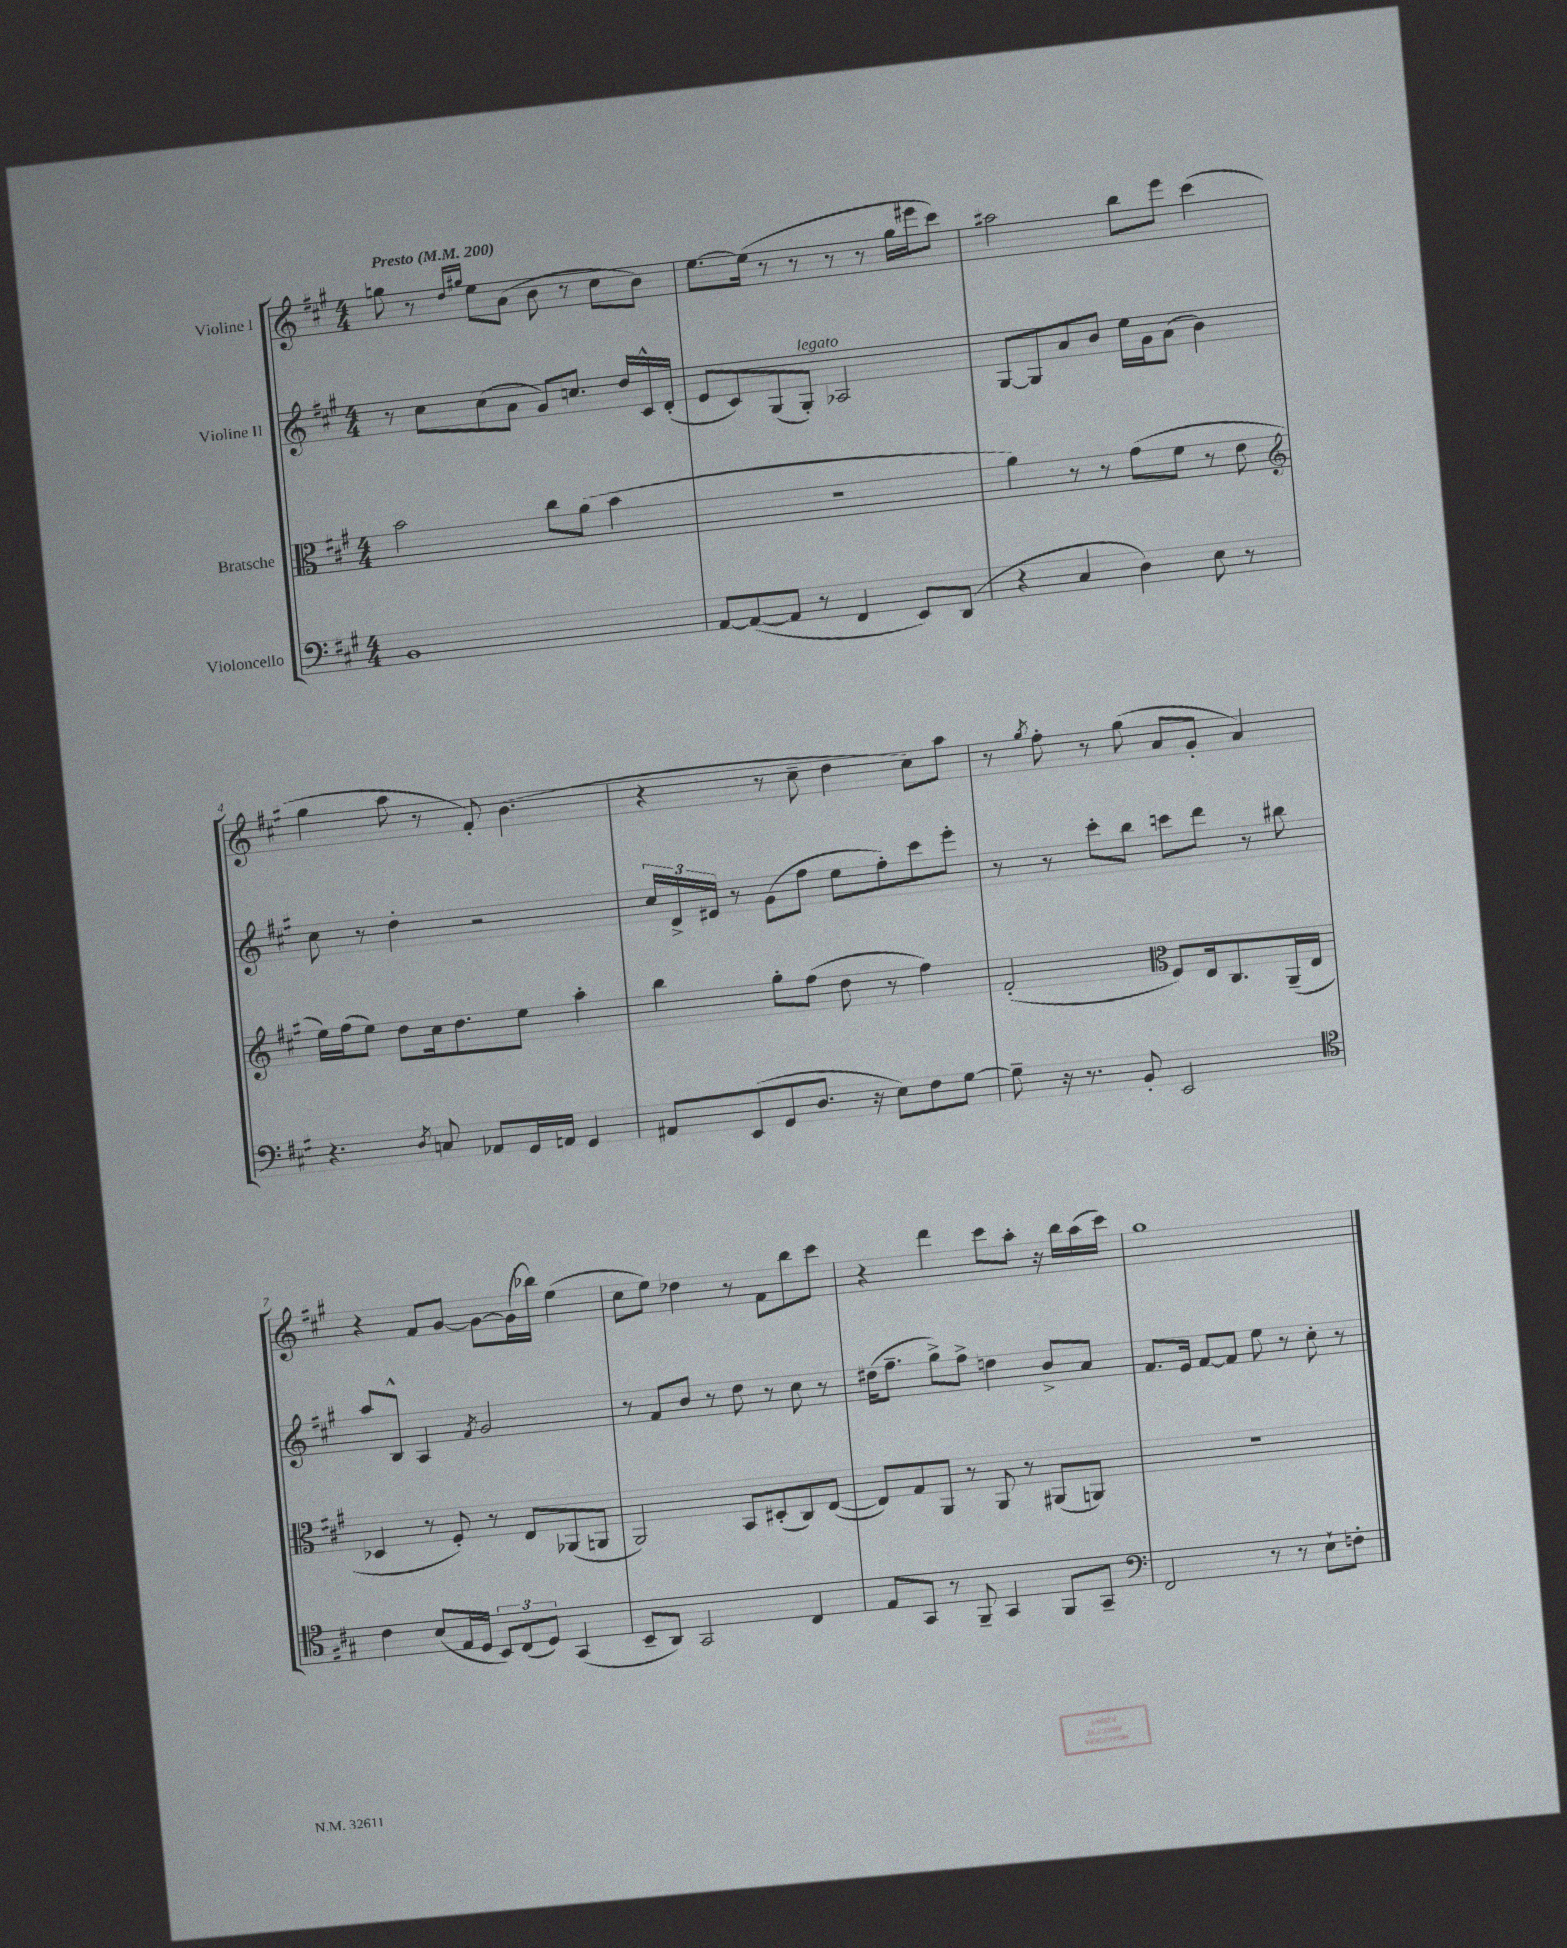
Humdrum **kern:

**kern	**kern	**kern	**kern
*part4	*part3	*part2	*part1
*staff4	*staff3	*staff2	*staff1
*I"Violoncello	*I"Bratsche	*I"Violine II	*I"Violine I
*clefF4	*clefC3	*clefG2	*clefG2
*k[f#c#g#]	*k[f#c#g#]	*k[f#c#g#]	*k[f#c#g#]
*M4/4	*M4/4	*M4/4	*M4/4
*MM200	*MM200	*MM200	*MM200
=1	=1	=1	=1
!	!	!	!LO:TX:a:B:t=Presto
1BB	2b\	8r	8ggn\
.	.	8cc#\L	8r
.	.	.	16qqdd/LL
.	.	.	16qqgg#X/JJ
.	.	(8cc#\	8ee\L
.	.	8a\J	(8a\J
.	8cc#\L	8g#/L)	8b\
.	(8a\J	8.ccn/J	8r
.	4b\	.	8cc#\L
.	.	16dd/LL	.
.	.	16c#^^/	8b\J)
.	.	(16d'/JJ	.
=2	=2	=2	=2
[8AA/L	1r	8e/L	[8.ee\L
(8AA/_	.	8c#/)	.
.	.	.	(16ee\Jk]
8AA/J]	.	(8G#/	8r
!	!	!LO:TX:a:i:t=legato	!
8r	.	8G#'/J)	8r
4FF#/	.	2A-X/	8r
.	.	.	8r
8EE/L)	.	.	16gg#\LL
.	.	.	16eee#X\J
(8DD/J	.	.	8ccc#\J)
=3	=3	=3	=3
4r	4a\)	[8G#/L	2aa#X\
.	.	8G#/]	.
4C#/	8r	8a/	.
.	8r	8b/J	.
4D\)	(8g#\L	16ee\LL	8bb\L
.	.	16g#\J	.
.	8f#\J	(8a\J	8eee\J
8E\	8r	4b\)	(4ccc#\
8r	8e\	.	.
!!LO:LB:g=z
=4	=4	=4	=4
*	*clefG2	*	*
4.r	16ee\LL)	8cc#\	4gg#\
.	(16ff#\J	.	.
.	8ee\J)	8r	.
.	8dd\L	4dd'\	8aa\
8qD/	.	.	.
8Cn/	16cc#\k	.	8r
.	8.dd\	.	.
8AA-X/L	.	2r	8f#'/)
16GG#/L	8ee\J	.	(4.b\
16AAn/JJ	.	.	.
4GG#/	4aa'\	.	.
=5	=5	=5	=5
8AA#X/L	4bb\	24cc#/LL	4r
.	.	24d^/	.
.	.	24e#X/JJ	.
(8EE/	.	8r	.
8GG#/	8gg#'\L	(8g#\L	8r
8.D/J	(8ff#\J	8ff#\J	8cc#~\
.	8dd\	8ee\L	4dd\
16r	.	.	.
8E\L)	8r	8ff#'\)	.
8F#\	4ff#\)	8ccc#\	8cc#\L)
[8G#\J	.	8eee'\J	8aa\J
=6	=6	=6	=6
8G#~\]	(2f#'/	8r	8r
.	.	.	8qgg#/
16r	.	8r	8ff#'\
8.r	.	.	.
.	.	8ccc#'\L	8r
8BB'/	.	8bb\J	(8gg#\
*	*clefC3	*	*
2EE/	8F#/L)	8cccn\L	8a/L
.	16E/k	8ddd\J	8g#'/J
.	8.C#/	.	.
.	.	8r	4a/)
.	(16AA~/L	8bb#X\	.
.	16E/JJ	.	.
!!LO:LB:g=z
=7	=7	=7	=7
*clefC4	*	*	*
4c#\	4D-X/	8aa/L	4r
.	.	8B^^/J	.
(8B/L	8r	4A/	8f#/L
16E/L	8F#'/)	.	[8g#/J
16D/JJ	.	.	.
.	.	8qf#/	.
12BB/L)	8r	2g#/	8g#\L_
(12C#/	.	.	.
.	8E/L	.	(16g#\L]
12D/J)	.	.	.
.	.	.	16bb-X\JJ)
(4GG#/	(8AA-X/	.	(4ee\
.	8AAn/J	.	.
=8	=8	=8	=8
8BB~/L	2AA/)	8r	8cc#\L
8AA/J)	.	8f#/L	8ee\J)
2GG#/	.	8b/J	4dd-X\
.	.	8r	.
.	8BB/L	8dd\	8r
.	(8D#X'/	8r	8f#\L
4C#/	8C#/)	8cc#\	8bb\
.	([8E/J	8r	8ccc#\J
=9	=9	=9	=9
8E/L	8E/L])	(16dd#X\KL	4r
.	.	8.ff#~\J	.
8GG#/J	8G#/	.	.
8r	8AA/J	8gg#^\L)	4ddd\
8FF#~/	8r	8ff#^\J	.
4GG#/	8AA/	4ddn\	8ccc#\L
.	8r	.	8aa'\J
8FF#/L	(8AA#X/L	8b^/L	16r
.	.	.	16bb\LL
8GG#~/J	8AAn/J)	8a/J	(16aa\
.	.	.	16ccc#\JJ)
=10	=10	=10	=10
*clefF4	*	*	*
2FF#/	1r	8.f#/L	1gg#
.	.	16e/Jk	.
.	.	[8f#/L	.
.	.	8f#/J]	.
8r	.	8ee\	.
8r	.	8r	.
8E`\L	.	8cc#'\	.
8Fn'\J	.	8r	.
==	==	==	==
*-	*-	*-	*-
